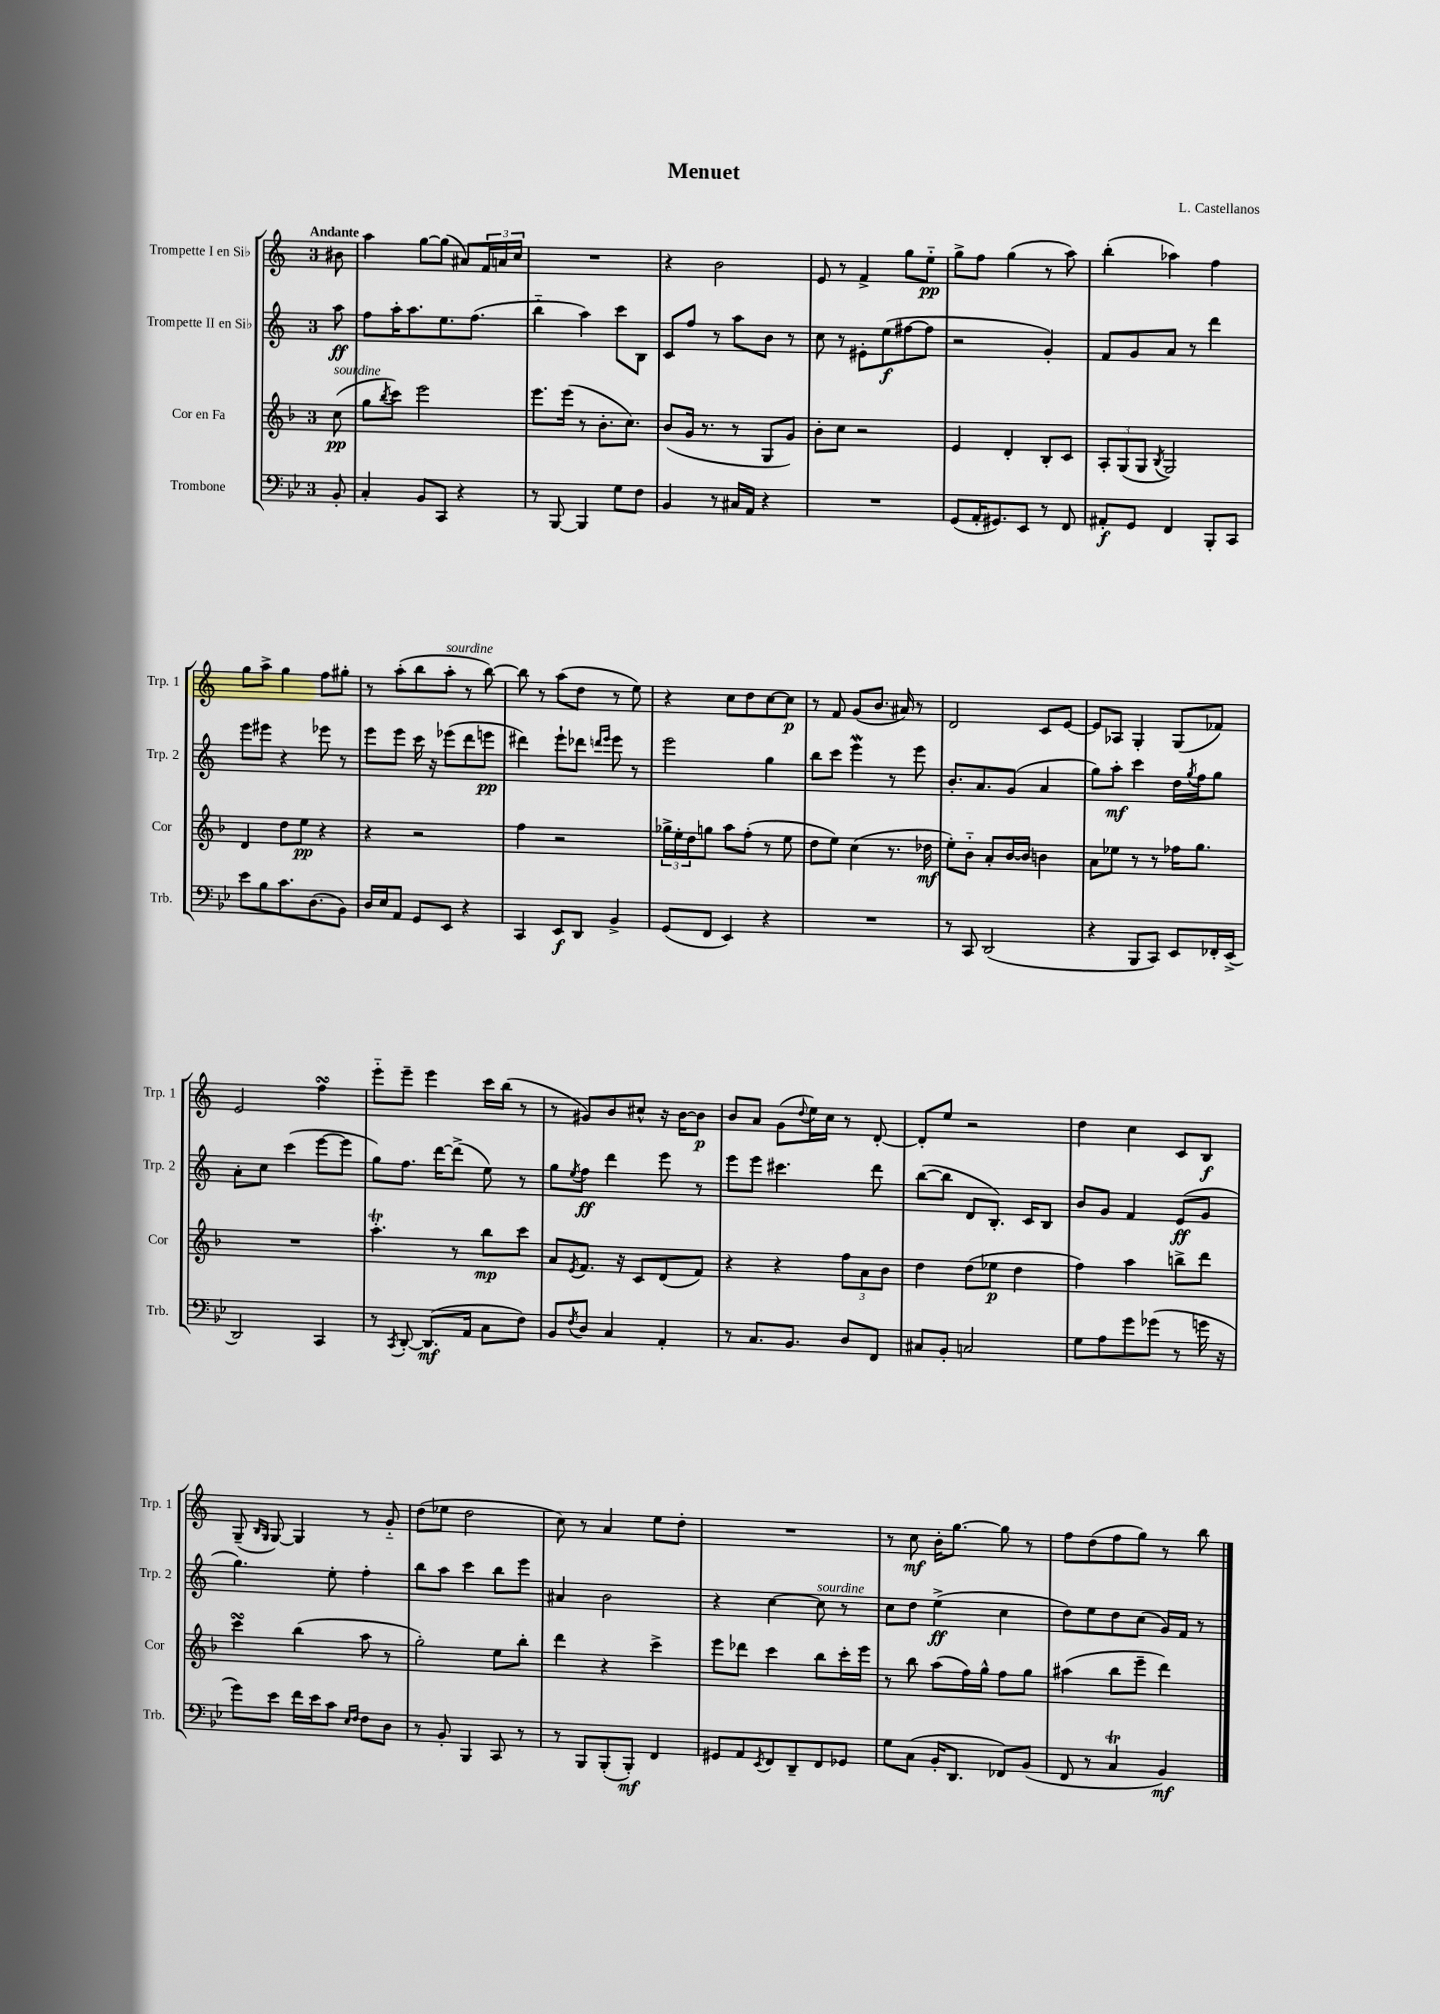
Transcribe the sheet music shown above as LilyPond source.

\header { title = "Menuet" composer = "L. Castellanos" }
<<
\new StaffGroup <<
\new Staff = "s0" \with { instrumentName = "Trompette I en Sib" shortInstrumentName = "Trp. 1" } {
    \clef treble \key c \major \once \override Staff.TimeSignature.style = #'single-digit \time 3/4 \partial 8 \tempo "Andante"
    bis'8 |
    a''4 g''8~ g''8( ais'8) \tuplet 3/2 { f'16 a'16 c''16 } |
    R2. |
    r4 b'2 |
    e'8 r8 f'4-> g''8 e''8-_\pp |
    g''8-> f''8 g''4( r8 a''8) |
    b''4-.( aes''4) f''4 |
    g''8 a''8-> g''4 f''8 gis''8-. |
    r8 a''8-.( b''8 a''8-.^\markup { \italic "sourdine" } r8 b''8~) |
    b''8 r8 a''8( d''8 r8 e''8) |
    r4 c''8 d''8 c''8~ c''8\p |
    r8 f'8 g'8( b'8. ais'16) r8 |
    d'2 c'8 e'8~ |
    e'8 aes8 g4-. g8( fes'8) |
    e'2 f''4\turn |
    e'''8-_ e'''8-- e'''4 c'''16 b''16( r8 |
    r8 gis'8) b'8 cis''8-^ r16 b'16~ b'8\p |
    b'8 a'8 g'8( \appoggiatura { d''8 } e''16) c''16 r8 d'8~-. |
    d'8-. e''8 r2 |
    d''4 c''4 c'8 b8\f |
    g8--( \grace { b16 g16 } g8~) g4 r8 g'8-_ |
    d''8( ees''8 d''2 |
    c''8) r8 a'4 e''8 d''8-. |
    R2. |
    r8 c''8\mf b'16-. g''8.~ g''8 r8 |
    f''8 d''8( f''8 g''8) r8 b''8 \bar "|." |
}
\new Staff = "s1" \with { instrumentName = "Trompette II en Sib" shortInstrumentName = "Trp. 2" } {
    \clef treble \key c \major \once \override Staff.TimeSignature.style = #'single-digit \time 3/4 \partial 8
    a''8\ff |
    f''8 a''16-. a''8. e''8. f''8.( |
    b''4-_ a''4) c'''8 b8 |
    c'8 f''8 r8 a''8 b'8 r8 |
    c''8 r8 eis'8-. e''8\f( fis''8~ fis''8 |
    r2 g'4-.) |
    f'8 g'8 a'8 r8 d'''4 |
    e'''8 eis'''8 r4 ees'''8 r8 |
    e'''8 e'''8 c'''16 r16 ees'''8( d'''8 e'''8\pp |
    dis'''4) e'''8-! des'''8 \grace { d'''16 e'''16 } e'''8 r8 |
    e'''2 g''4 |
    b''8 c'''8 e'''4\mordent r8 e'''8 |
    b'8.-. a'8. g'8( a'4 |
    g''8) a''8-.\mf c'''4 d''16 \acciaccatura { g''8 } f''16 g''8 |
    a'8-. c''8 c'''4( e'''8~ e'''8 |
    g''8) f''8. d'''16~ d'''8->( e''8) r8 |
    g''8 \acciaccatura { e''8 } f''8\ff d'''4 e'''8 r8 |
    e'''8 e'''8 cis'''4. d'''8 |
    b''8~( b''8 d'8 b8.-.) c'16 b8 |
    b'8 g'8 f'4 e'8\ff( g'8 |
    g''4.) e''8-. f''4-. |
    b''8 a''8 c'''4 b''8 e'''8 |
    ais'4 b'2 |
    r4 c''4~ c''8^\markup { \italic "sourdine" } r8 |
    c''8 d''8 e''4->\ff( c''4 |
    d''8) e''8 d''8 c''8( g'16) f'16 r8 \bar "|." |
}
\new Staff = "s2" \with { instrumentName = "Cor en Fa" shortInstrumentName = "Cor" } {
    \clef treble \key f \major \once \override Staff.TimeSignature.style = #'single-digit \time 3/4 \partial 8
    c''8\pp^\markup { \italic "sourdine" }( |
    g''8 \acciaccatura { bes''8 } c'''8) e'''2 |
    e'''8. e'''16( r8 bes'8.-. c''8.) |
    bes'8( g'16 r8. r8 g8 g'8) |
    bes'8-. c''8 r2 |
    e'4 d'4-. bes8-. c'8 |
    \tuplet 3/2 { a8-. g8( g8 } \acciaccatura { bes8 } g2) |
    d'4 d''8 e''8\pp r4 |
    r4 r2 |
    f''4 r2 |
    \tuplet 3/2 { ges''16-> e''16-. d''16 } g''8 a''8 f''8-.( r8 e''8 |
    d''8 e''8) c''4( r8. des''16\mf |
    e''8-.) bes'8-_ a'8-. bes'16~ bes'16 b'4 |
    a'8 ees''8 r8 r8 fes''16 g''8. |
    R2. |
    a''4.-.\trill r8 bes''8\mp c'''8 |
    a'8 \acciaccatura { e'8 } f'8. r16 c'8 d'8( f'8) |
    r4 r4 \tuplet 3/2 { f''8 a'8 bes'8 } |
    d''4 d''8( ees''8\p d''4 |
    f''4) a''4 b''8-> d'''8 |
    c'''4\turn bes''4( a''8 r8 |
    g''2-.) e''8 bes''8-. |
    d'''4 r4 c'''4-> |
    e'''8 des'''8 c'''4 bes''8 c'''16-. e'''16 |
    r8 bes''8 a''8( f''16) g''16-^ f''8 g''8 |
    ais''4( bes''8 e'''8-- d'''4) \bar "|." |
}
\new Staff = "s3" \with { instrumentName = "Trombone" shortInstrumentName = "Trb." } {
    \clef bass \key bes \major \once \override Staff.TimeSignature.style = #'single-digit \time 3/4 \partial 8
    bes,8-. |
    c4-. bes,8 c,8 r4 |
    r8 bes,,8~ bes,,4 g8 f8 |
    bes,4 r8 cis16 a,16 r4 |
    R2. |
    g,8( a,16-. gis,8.) ees,8 r8 f,8 |
    ais,8-.\f g,8 f,4 bes,,8-. c,8 |
    ees'8 bes8 c'8. d8.( bes,8) |
    d16 ees16 a,8 g,8 ees,8 r4 |
    c,4 ees,8\f d,8 bes,4-> |
    g,8( f,8 ees,4) r4 |
    R2. |
    r8 c,8 d,2( |
    r4 bes,,8 c,8) ees,8 fes,16-. ees,16->( |
    d,2) c,4 |
    r8 \acciaccatura { c,8 } d,8~-. d,8.\mf( a,16 c8 f8) |
    bes,8 \acciaccatura { f8 } d8 c4 a,4-. |
    r8 c8. bes,8. d8 f,8 |
    cis8 bes,8-. c2 |
    g8 a8 g'8 ges'8( r8 g'16 r16 |
    g'8) ees'8 f'16 ees'16 c'8 \grace { ees16 f16 } f8 d8 |
    r8 bes,8-. bes,,4 c,8 r8 |
    r8 bes,,8 bes,,8-.( bes,,8-.\mf) f,4 |
    gis,8 a,8 \acciaccatura { ees,8 } f,8 d,8-- f,8 ges,8 |
    g8 c8( bes,16-. d,8. fes,8) bes,8( |
    f,8 r8 c4\trill bes,4\mf) \bar "|." |
}
>>
>>
\layout { \context { \Score \remove "Bar_number_engraver" } }
